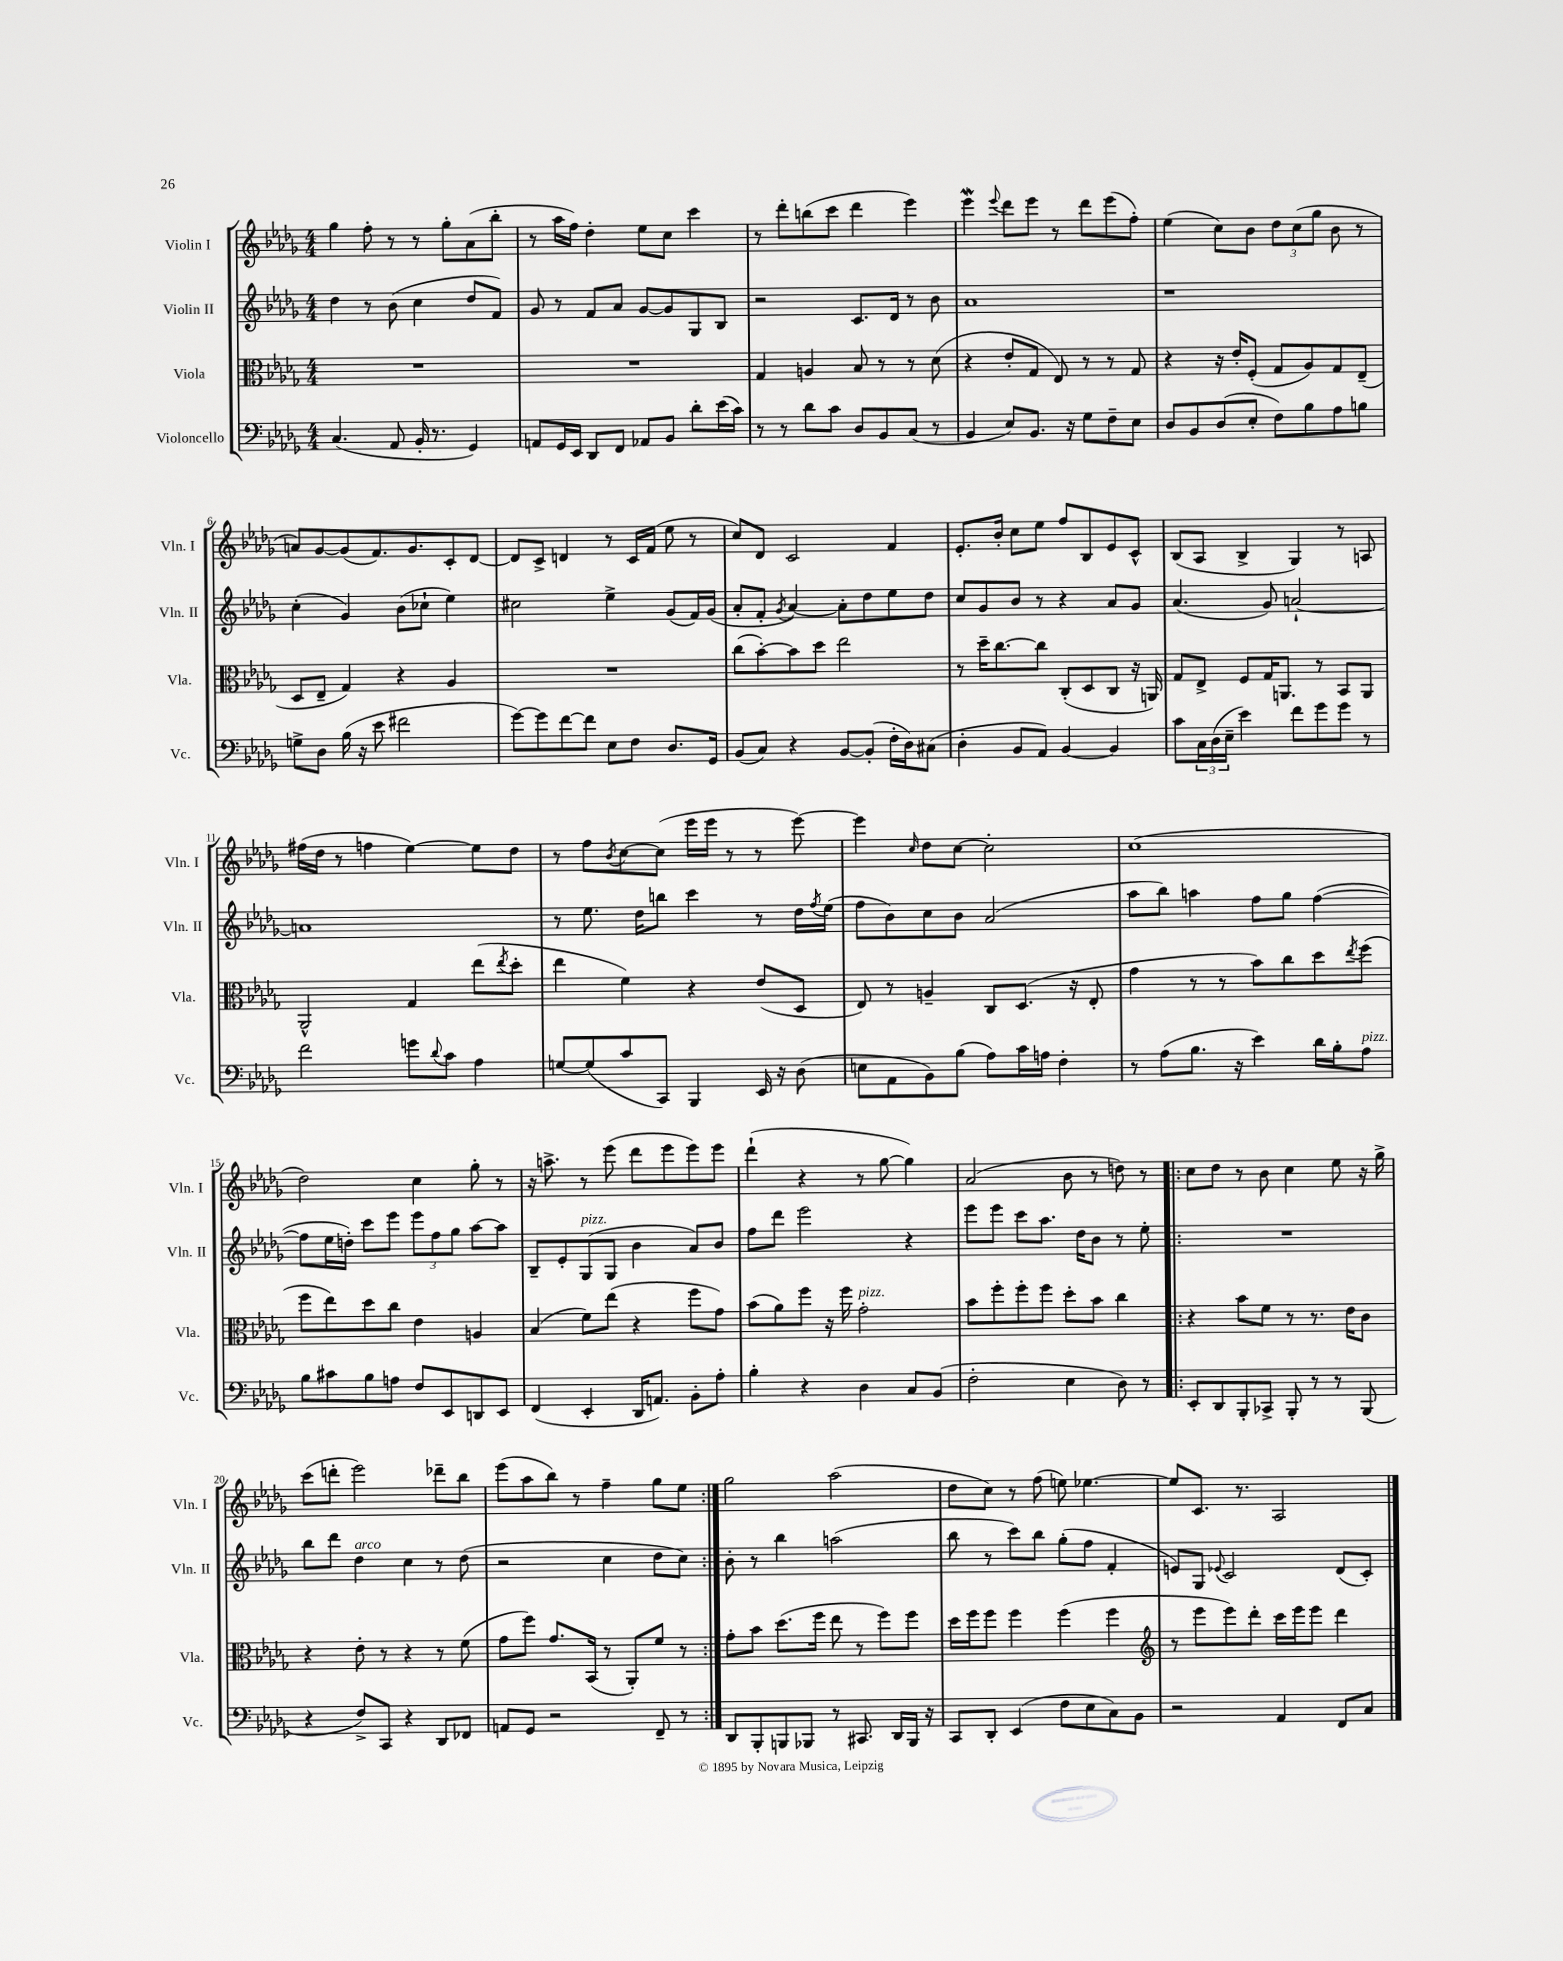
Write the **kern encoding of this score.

**kern	**kern	**kern	**kern
*part4	*part3	*part2	*part1
*staff4	*staff3	*staff2	*staff1
*I"Violoncello	*I"Viola	*I"Violin II	*I"Violin I
*I'Vc.	*I'Vla.	*I'Vln. II	*I'Vln. I
*clefF4	*clefC3	*clefG2	*clefG2
*k[b-e-a-d-g-]	*k[b-e-a-d-g-]	*k[b-e-a-d-g-]	*k[b-e-a-d-g-]
*M4/4	*M4/4	*M4/4	*M4/4
=1	=1	=1	=1
(4.C/	1r	4dd-\	4gg-\
.	.	8r	8ff'\
8AA-/	.	(8b-\	8r
16BB-'/	.	4cc\	8r
8.r	.	.	.
.	.	.	8gg-'\L
4GG-/)	.	8dd-/L	(8a-\
.	.	8f/J)	8bb-'\J
=2	=2	=2	=2
8AAn/L	1r	8g-/	8r
16GG-/L	.	8r	16aa-\LL
16EE-/JJ	.	.	16ff\JJ)
8DD-/L	.	8f/L	4dd-'\
8FF/J	.	8a-/J	.
8AA-X/L	.	[8g-/L	8ee-\L
8BB-/J	.	8g-/]	8cc\J
8d-'\L	.	8G-/	4ccc\
(16e-\L	.	8B-/J	.
16c\JJ)	.	.	.
=3	=3	=3	=3
8r	4G-/	2r	8r
8r	.	.	8ddd-'\L
8d-\L	4An/	.	(8bbn\
8c\J	.	.	8ccc\J
8D-/L	8B-/	8.c/L	4ddd-\
8BB-/	8r	.	.
.	.	16d-/Jk	.
(8C/J	8r	8r	4eee-\)
8r	(8d-\	8b-\	.
=4	=4	=4	=4
4BB-/	4r	1a-	4eee-W\
.	.	.	8qqeee-/
8E-/L)	8e-'/L	.	8ddd-\L
8.BB-/J	8G-/J	.	8eee-\J
.	8E-/)	.	8r
16r	.	.	.
8G-\L	8r	.	8ddd-\L
8F~\	8r	.	(8eee-\
8E-\J	8G-/	.	8ff'\J)
=5	=5	=5	=5
8D-/L	4r	1r	(4ee-\
8BB-/	.	.	.
(8D-/	16r	.	8cc\L)
.	16e-'/KL	.	.
8E-'/J	(8F'/J	.	8b-\J
8F\L)	8G-/L	.	12dd-\L
.	.	.	(12cc\
8B-\	8A-/)	.	.
.	.	.	12gg-\J
8A-\	8G-/	.	8b-\
8Bn\J	(8E-~/J	.	8r
!!LO:LB:g=z
=6	=6	=6	=6
8Gn^\L	8D-/L	(4cc'\	8an/L)
8D-\J	8E-~/J	.	[8g-/
(16B-\	4G-/)	4g-/)	(8g-/]
16r	.	.	.
8e-\	.	.	8.f/)
2f#X\	4r	(8b-\L	.
.	.	.	8.g-/
.	.	8cc-X`\J	.
.	4A-/	4ee-\)	8c'/
.	.	.	[8d-/J
=7	=7	=7	=7
[8g-\L)	1r	2cc#X\	8d-/L]
8g-\]	.	.	8c^/J
[8f\	.	.	4dn/
8f\J]	.	.	.
8E-\L	.	4ee-^\	8r
8F\J	.	.	16c/LL
.	.	.	(16f/JJ
8.D-/L	.	(8g-/L	8ee-\
.	.	16f/L)	8r
16GG-/Jk	.	(16g-/JJ	.
=8	=8	=8	=8
(8BB-/L	(8cc\L	8a-'/L	8cc/L)
8C/J)	[8b-'\)	8f'/J	8d-/J
.	.	8qg-/	.
4r	8b-\]	[4a-/)	2c/
.	8dd-\J	.	.
[8BB-/L	2ee-\	8a-'\L]	.
(8BB-'/J]	.	8dd-\	.
16F'\LL	.	8ee-\	4f/
16D-\J)	.	.	.
(8C#X\J	.	8dd-\J	.
=9	=9	=9	=9
4D-'\	8r	8cc/L	8.e-'/L
.	16dd-~\KL	8g-/	.
.	[8.cc\	.	16b-'/Jk
8BB-/L	.	8b-/J	8cc\L
8AA-/J)	8cc\J]	8r	8ee-\J
[4BB-/	(8C'/L	4r	8ff/L
.	8D-/	.	8B-/
4BB-/]	8C/J	8a-/L	8e-/
.	16r	8g-/J	8c^^/J
.	16AAn/)	.	.
=10	=10	=10	=10
8c\L	8G-/L	(4.a-/	(8B-/L
24C\L	8E-^/J	.	8A-/J
(24D-\	.	.	.
24E-~\JJ	.	.	.
4e-\)	8F/L	.	4B-^/
.	16G-/K	8g-/)	.
.	8.AAn/J	.	.
8f\L	.	[2an`/	4G-/)
8g-\	8r	.	.
8g-\J	8BB-/L	.	8r
8r	8AA/J	.	8An/
!!LO:LB:g=z
=11	=11	=11	=11
2f\	2AA-^^/	1an]	(16ff#X\LL
.	.	.	16dd-\JJ
.	.	.	8r
.	.	.	4ffn\
8gn\L	4G-/	.	[4ee-\)
8qqd-/	.	.	.
8c\J	.	.	.
4A-\	(8ee-\L	.	8ee-\L]
.	8qee-/	.	.
.	8dd-'\J	.	8dd-\J
=12	=12	=12	=12
[8Gn/L	4ee-\	8r	8r
(8G/]	.	8.ee-\	8ff\L
.	.	.	8qb-/
8c/	4f\)	.	[8cc\
.	.	16dd-\KL	.
8CC/J)	.	8bbn\J	(8cc\J]
4BBB-/	4r	4ccc\	16eee-\LL
.	.	.	16eee-\JJ
.	.	.	8r
16EE-/	(8e-/L	8r	8r
16r	.	.	.
(8D-\	8D-/J	16dd-\LL	[8eee-\)
.	.	8qff/	.
.	.	(16ee-\JJ	.
=13	=13	=13	=13
8En\L	8E-/)	8ff\L	4eee-\]
8AA-\	8r	8b-\)	.
.	.	.	16qqcc/
8BB-\)	4An~/	8cc\	8dd-\L
(8B-\J	.	8b-\J	[8cc\J
8A-\L)	8C/L	(2a-/	2cc'\]
16c\L	(8.D-/J	.	.
16An\JJ	.	.	.
4F'\	.	.	.
.	16r	.	.
.	8E-'/	.	.
=14	=14	=14	=14
8r	4g-\	8aa-\L	(1cc
(8A-\L	.	8bb-\J)	.
8.B-\J	8r	4aan\	.
.	8r	.	.
16r	.	.	.
4e-\)	8b-\L)	8ff\L	.
.	8cc\	8gg-\J	.
16d-\LL	8dd-\	([4ff\	.
16B-'\J	.	.	.
.	8qee-/	.	.
!LO:TX:a:i:t=pizz.	!	!	!
8A-\J	(8ff\J	.	.
!!LO:LB:g=z
=15	=15	=15	=15
8B-\L	8ff\L	8ff\L]	2dd-\)
8c#X\	8ee-\)	16ee-\L	.
.	.	16ddn'\JJ)	.
8B-\	8dd-\	8ccc\L	.
8An\J	8cc\J	8eee-\J	.
8F/L	4e-\	12eee-\L	4cc\
.	.	12ff\	.
8EE-/	.	.	.
.	.	12gg-\J	.
8DDn/	4An/	[8aa-\L	8gg-'\
8EE-/J	.	8aa-\J]	8r
=16	=16	=16	=16
(4FF/	(4B-/	8B-~/L	16r
.	.	.	8.aan^\
.	.	8e-'/	.
!	!	!LO:TX:a:i:t=pizz.	!
4EE-'/	8f\L)	(8G-/	8r
.	(8ee-\J	8G-/J	(8eee-\
16DD-/KL	4r	4b-\	8ddd-\L
8.AAn/J)	.	.	.
.	.	.	8eee-\
8BB-'\L	8ff\L	8a-/L)	8eee-\)
8A-'\J	8g-\J)	8b-/J	8eee-\J
=17	=17	=17	=17
4B-'\	(8b-\L	8ff\L	(4ddd-`\
.	8a-\)	8ddd-\J	.
4r	8ff\J	2eee-\	4r
.	16r	.	.
.	16ff\	.	.
!	!LO:TX:a:i:t=pizz.	!	!
4D-\	2g-'\	.	8r
.	.	.	[8gg-\
8C/L	.	4r	4gg-\])
(8BB-/J	.	.	.
=18	=18	=18	=18
2F'\	8b-\L	8eee-\L	(2a-/
.	8ff'\	8eee-\J	.
.	8ff'\	8ccc\L	.
.	8ff\J	8.aa-\J	.
4E-\	8dd-'\L	.	8b-\
.	.	16dd-\KL	.
.	8b-\J	8b-\J	8r
8D-\)	4cc\	8r	8ddn\)
8r	.	8ee-'\	8r
=19!|:	=19!|:	=19!|:	=19!|:
8EE-'/L	4r	1r	8cc\L
8DD-/	.	.	8dd-\J
8BBB-'/	8b-\L	.	8r
8CC-X^/J	8f\J	.	8b-\
8BBB-'/	8r	.	4cc\
8r	8.r	.	.
8r	.	.	8ee-\
.	16e-\KL	.	.
(8BBB-/	8c\J	.	16r
.	.	.	16gg-^\
!!LO:LB:g=z
=20	=20	=20	=20
4r	4r	8bb-\L	(8ccc\L
.	.	8ddd-\J	8dddn'\J
!	!	!LO:TX:a:i:t=arco	!
8F^/L)	8e-'\	4dd-\	2eee-\)
8CC/J	8r	.	.
4r	4r	4cc\	.
8DD-/L	8r	8r	8ddd-X~\L
8FF-X/J	(8f\	(8dd-\	8bb-\J
=21	=21	=21	=21
8AAn/L	8g-\L	2r	(8eee-\L
8GG-/J	8ff\J)	.	8aa-\
2r	8.g-/L	.	8bb-\J)
.	.	.	8r
.	(16BB-/Jk	.	.
.	8r	4cc\	4ff~\
.	8AA-'/L)	.	.
8FF~/	8f/J	8dd-\L	8gg-\L
8r	8r	8cc\J)	8ee-\J
=22:|!	=22:|!	=22:|!	=22:|!
8DD-/L	8g-'\L	8b-'\	2gg-\
8BBB-'/	8b-\J	8r	.
8BBBn/	(8.dd-\L	4bb-\	.
8BBB-X/J	.	.	.
.	16ff\Jk	.	.
8r	8ee-\	(2aan\	(2aa-\
8.CC#X/	8r	.	.
.	8ff\L)	.	.
16DD-/LL	.	.	.
16BBB-/JJ	8ff\J	.	.
16r	.	.	.
=23	=23	=23	=23
8CC/L	16dd-\LL	8bb-\	8dd-\L
.	16ff\J	.	.
8DD-'/J	8ff\J	8r	8cc\J)
(4EE-/	4ff\	8ccc\L)	8r
.	.	8bb-\J	(8ff\
8F\L	(4ff\	(8gg-'\L	8een\)
8E-\	.	8ff\J	[4.ee-X\
8C\)	4ff\	4f'/	.
8BB-\J	.	.	.
=24	=24	=24	=24
*	*clefG2	*	*
2r	8r	8en/L)	8ee-/L]
.	8eee-\L	8G-/J	8.c/J
.	.	8qqe-X/	.
.	8eee-\)	2c/	.
.	.	.	8.r
.	8ddd-'\J	.	.
4AA-/	16ccc\LL	.	2A-/
.	16eee-\J	.	.
.	8eee-\J	.	.
8FF/L	4ddd-\	(8d-/L	.
8C/J	.	8c'/J)	.
==	==	==	==
*-	*-	*-	*-
